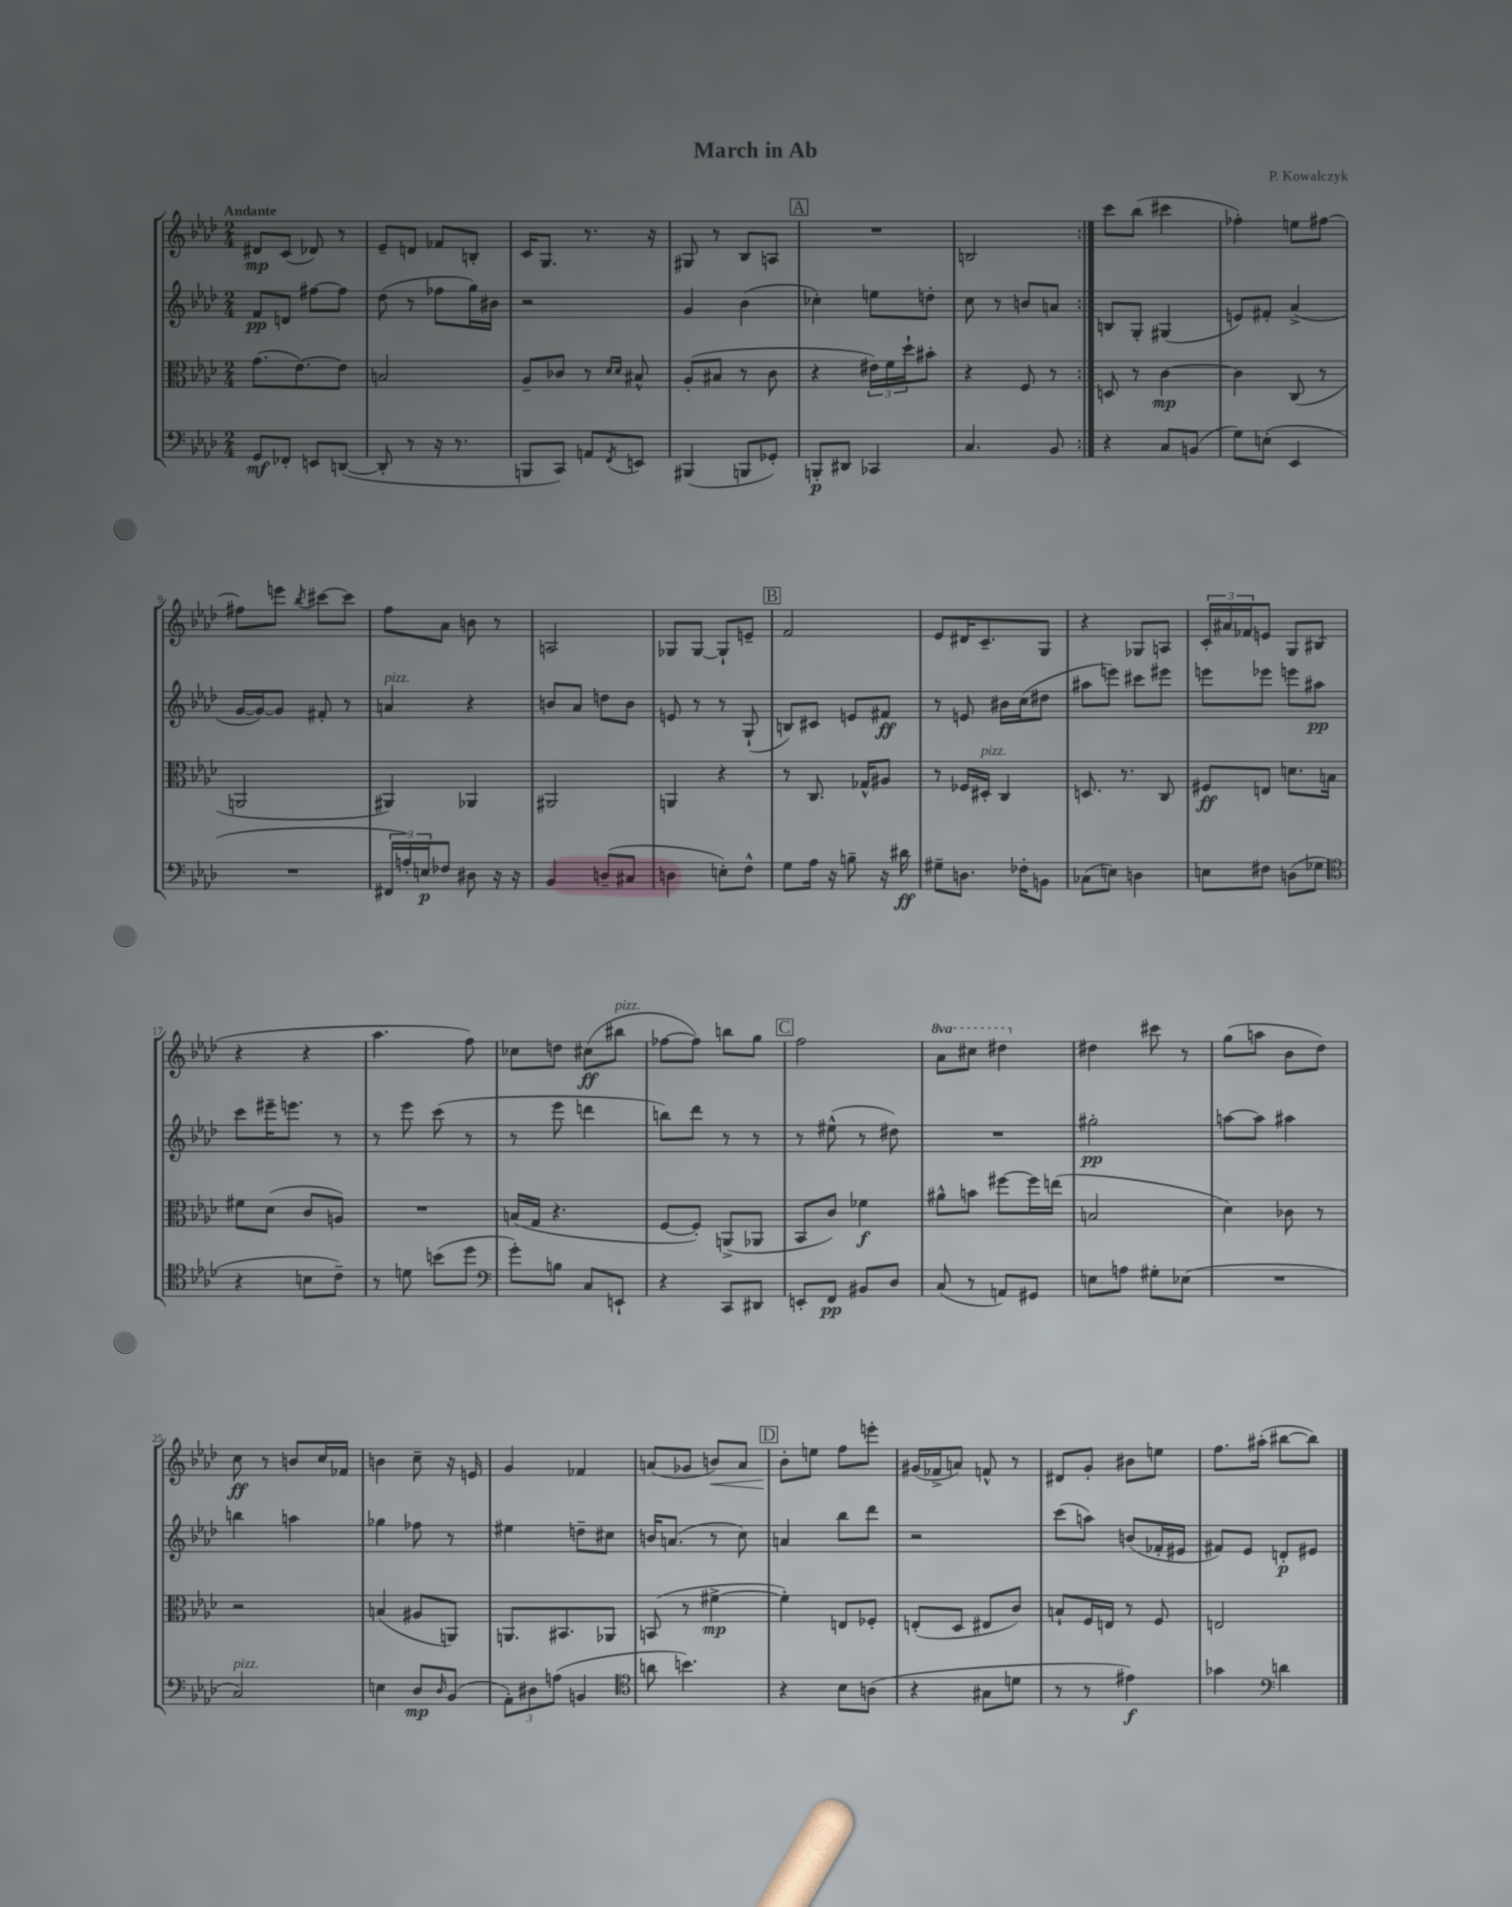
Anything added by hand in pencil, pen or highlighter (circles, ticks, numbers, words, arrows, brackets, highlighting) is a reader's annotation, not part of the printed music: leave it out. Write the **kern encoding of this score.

**kern	**kern	**kern	**kern
*staff4	*staff3	*staff2	*staff1
*clefF4	*clefC3	*clefG2	*clefG2
*k[b-e-a-d-]	*k[b-e-a-d-]	*k[b-e-a-d-]	*k[b-e-a-d-]
*M2/4	*M2/4	*M2/4	*M2/4
8GG	(8.g	8f	8d#
8FF-'	.	8d	(8c
.	[8.e-)	.	.
8EE	.	[8ff#	8d-)
([8DD	8e-]	8ff#]	8r
=	=	=	=
8DD']	2B	(8dd-	8e-~
8r	.	8r	8d
16r	.	8ff-	8f-
8.r	.	.	.
.	.	16gg)	8B'
.	.	16b#	.
=	=	=	=
8BBB	8A-~	2r	16c
.	.	.	8.G
8CC)	8c-	.	.
8AA	8r	.	8.r
.	16qqd-	.	.
8qFF	16qqd-	.	.
8EE	8B#^^	.	.
.	.	.	16r
=	=	=	=
(4BBB#	(8A-'	4g	8G#
.	8B#	.	8r
8BBB	8r	(4b-	8B-
8GG-')	8c	.	8A
=	=	=	=
8BBB'	4r	4cc-')	2r
8DD#	.	.	.
4CC-	24e#)	8ee	.
.	24f	.	.
.	24dd-`	.	.
.	8b#'	8dd'	.
=	=	=	=
4.C	4r	8cc	2B
.	.	8r	.
.	8F	8b	.
8BB-	8r	8a	.
=:|!	=:|!	=:|!	=:|!
4r	8D	8B	8ccc
.	8r	8G'	(8bb-
8C	[4c	(4G#	4ccc#
(8BB	.	.	.
=	=	=	=
8G)	4c]	8e)	4ff-')
(8E'	.	8f#'	.
4EE-	(8C	(4a-^	8ee
.	8r	.	[8ff#
=	=	=	=
2r	2AA	[16g	8ff#]
.	.	16g_)	.
.	.	8g]	8eee
.	.	.	8qbb-
.	.	8f#'	[8ccc#
.	.	8r	8ccc#]
=	=	=	=
24FF#	4AA#)	4a	8ff
24A')	.	.	.
24E	.	.	.
8F-	.	.	8a-
8D#	4AA-	4r	8b
16r	.	.	8r
16r	.	.	.
=	=	=	=
4BB-	2AA#	8b	2A
.	.	8a-	.
(8D~	.	8dd	.
8C#	.	8b	.
=	=	=	=
4D	4AA	8e	8G-
.	.	8r	[8G-
8E')	4r	8r	8G-`]
8F^^	.	(8G`	8e~
=	=	=	=
8G	8r	8B)	2f
16A-	8.C	8c#	.
16r	.	.	.
8B~	.	8e	.
.	16G-^^	.	.
16r	8A#	8f#	.
16d#	.	.	.
=	=	=	=
8G#~	8r	8r	8e-
8.D	16F-	8e	16d#
.	16D#'	.	8.c~
.	4C	16b#	.
16F-'	.	(16cc	.
8BB	.	8dd#	8G
=	=	=	=
(8C-	8.D	8aa#	4r
8E)	.	8eee)	.
.	8.r	.	.
4D	.	8ccc#	8G-
.	8C	8eee#	8A
=	=	=	=
8E	8F#	8eee	24c'
.	.	.	24a#
.	.	.	24f-
8F#	8E	8eee-	8e
(8D	8.d	8eee	8G
8G-	.	8aa#	(8B#
.	16B	.	.
=	=	=	=
*clefC4	*	*	*
4r	8f#	8ccc	4r
.	(8d-	16eee#~	.
.	.	8.eee	.
8B	8c	.	4r
8c~)	8A)	8r	.
=	=	=	=
8r	2r	8r	4.aa-
8d	.	8eee-	.
(8b	.	(8ccc	.
8dd-	.	8r	8ff)
=	=	=	=
*clefF4	*	*	*
8g')	(16B	8r	8cc-
.	16G	.	.
8B	4.r	8eee-	8dd
8C	.	4ddd	(8cc#
8EE`	.	.	8bb#
=	=	=	=
4r	[8F	8bb)	[8ff-
.	8F'])	8ddd-	8ff-])
8CC	(8AA^	8r	8bb
8DD#	8AA-	8r	8gg
=	=	=	=
8EE'	8BB-	8r	2ff
8FF	8c)	(8ee#^^	.
8BB#	4f-	8r	.
8D-	.	8dd#)	.
=	=	=	=
(8C	8a#^^	2r	8aa-
8r	8b	.	8ccc#
8AA)	[8ff#	.	4ddd#
8GG#	16ff#]	.	.
.	(16ee	.	.
=	=	=	=
8E	2B	2gg#'	4dd#
8A	.	.	.
8G#'	.	.	8ccc#
(8E-	.	.	8r
=	=	=	=
2r	4d-)	[8aa	(8gg
.	.	8aa]	8aa
.	8c-	4aa#	8b-
.	8r	.	8dd-)
=	=	=	=
2C)	2r	4bb	8cc
.	.	.	8r
.	.	4aa	8b
.	.	.	16cc
.	.	.	16f-
=	=	=	=
4E	(4B	4gg-	4b
8D-	8A#	8ff-	8cc~
16qqD-	.	.	.
(8BB-	8AA)	8r	16r
.	.	.	16e
=	=	=	=
12AA-')	8.AA	4ee#	4g
12D#	.	.	.
(12A	.	.	.
.	8.BB#	.	.
4BB	.	8dd~	4f-
.	8AA-	8cc#	.
=	=	=	=
*clefC4	*	*	*
8a	(8BB	16b	(8a
.	.	(8.a	.
4.b)	8r	.	8g-
.	[4f#^	8r	8b)
.	.	8cc)	8a
=	=	=	=
4r	4f#'])	4a	8b-'
.	.	.	8ee
8B-	8E	8bb-	8ff
(8A	8F-'	8ddd-	8eee'
=	=	=	=
4r	(8E'	2r	(16g#
.	.	.	16f-^
.	8D-	.	8a)
8G#	8E#	.	8f^^
8d	8c)	.	8r
=	=	=	=
8r	8B`	(8ccc	8d#
8r	16F	8aa)	8g'
.	16E	.	.
4e#)	8r	(8b	8b#
.	8F	16f-'	8ee
.	.	16e#	.
=	=	=	=
4g-	2E	8f#)	8.ff
.	.	8e-	.
.	.	.	(16aa#'
*clefF4	*	*	*
4d	.	8d'	[8bb#
.	.	8e#	8bb#])
==	==	==	==
*-	*-	*-	*-
